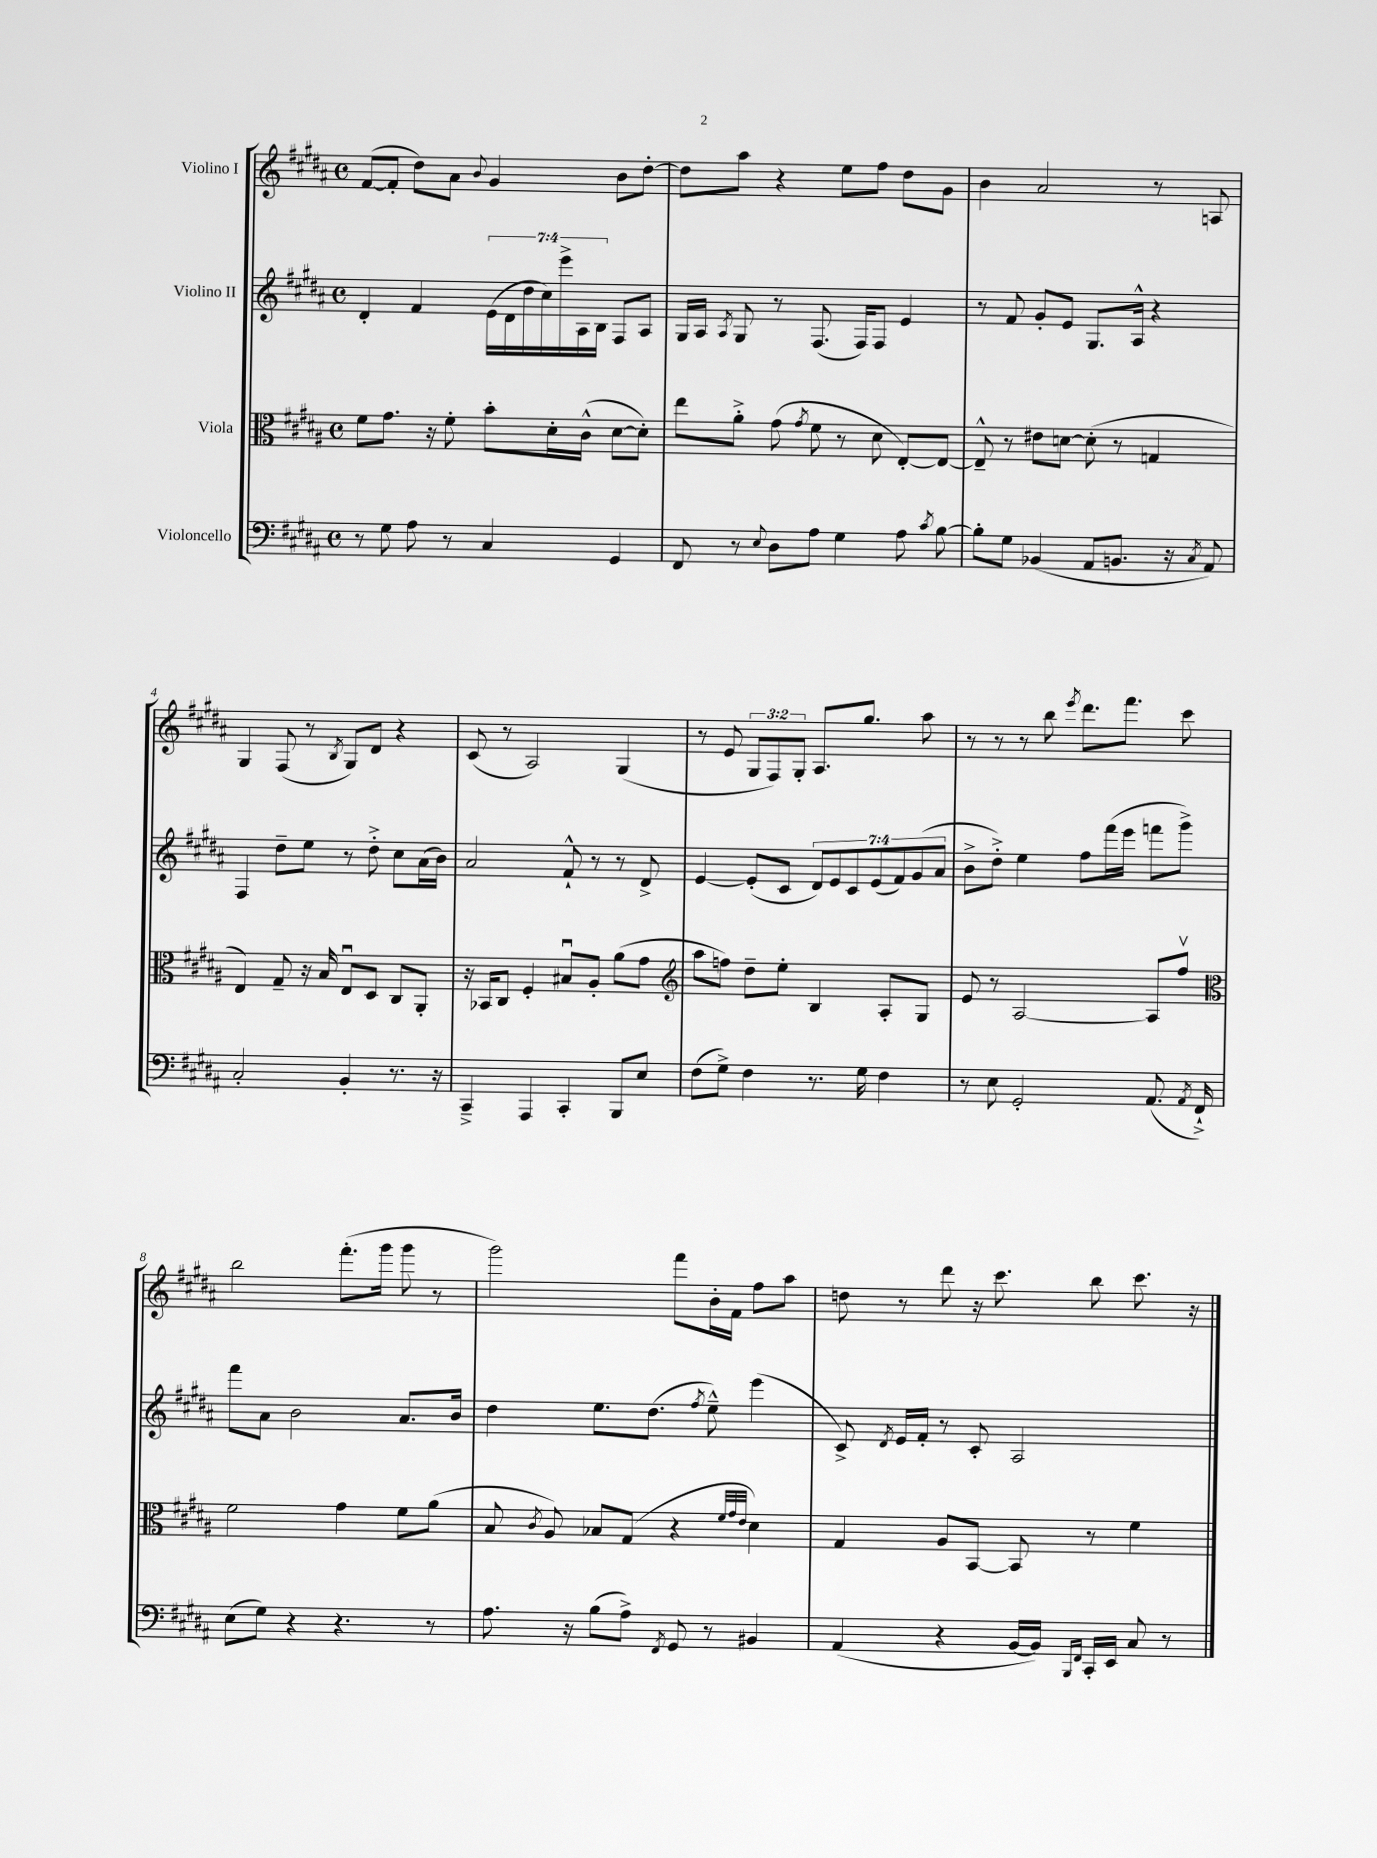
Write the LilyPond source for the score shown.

<<
\new StaffGroup <<
\new Staff = "s0" \with { instrumentName = "Violino I" } {
    \clef treble \key b \major \defaultTimeSignature \time 4/4 \override Staff.TupletNumber.text = #tuplet-number::calc-fraction-text
    \autoBeamOff fis'8[~( fis'8]-. dis''8[) ais'8] \appoggiatura { b'8 } gis'4 b'8[ dis''8]~-. |
    dis''8[ ais''8] r4 e''8[ fis''8] dis''8[ gis'8] |
    b'4 ais'2 r8 a8 |
    gis4 fis8( r8 \acciaccatura { b8 } gis8[) dis'8] r4 |
    cis'8( r8 ais2) gis4( |
    r8 e'8 \tuplet 3/2 { gis8[ fis8) gis8]-. } ais8.[ gis''8.] ais''8 |
    r8 r8 r8 b''8 \acciaccatura { e'''8 } dis'''8.[ fis'''8.] cis'''8 |
    b''2 fis'''8.[-.( gis'''16] gis'''8 r8 |
    gis'''2) fis'''8[ b'16-. fis'16] fis''8[ ais''8] |
    d''8 r8 dis'''8 r16 cis'''8. b''8 cis'''8. r16 \bar "|." |
}
\new Staff = "s1" \with { instrumentName = "Violino II" } {
    \clef treble \key b \major \defaultTimeSignature \time 4/4 \override Staff.TupletNumber.text = #tuplet-number::calc-fraction-text
    \autoBeamOff dis'4-. fis'4 \tuplet 7/4 { e'16[( dis'16 dis''16 cis''16) e'''16-> ais16 b16] } fis8[ ais8] |
    gis16[ ais16] \acciaccatura { ais8 } gis8 r8 fis8.( fis16[) fis8] e'4 |
    r8 fis'8 gis'8[-. e'8] gis8.[ ais16]-^ r4 |
    fis4 dis''8[-- e''8] r8 dis''8-.-> cis''8[ ais'16( b'16]) |
    ais'2 fis'8-!-^ r8 r8 dis'8-> |
    e'4~ e'8[-.( cis'8] \tuplet 7/4 { dis'8[) e'8 cis'8 e'8( fis'8) gis'8( ais'8] } |
    b'8[-> dis''8]-.->) e''4 fis''8[ fis'''16( e'''16] f'''8[ gis'''8]->) |
    fis'''8[ ais'8] b'2 ais'8.[ b'16] |
    dis''4 e''8.[ dis''8.]( \acciaccatura { fis''8 } e''8---^) e'''4( |
    cis'8->) \acciaccatura { dis'8 } e'16[ fis'16]-. r8 cis'8-. ais2 \bar "|." |
}
\new Staff = "s2" \with { instrumentName = "Viola" } {
    \clef alto \key b \major \defaultTimeSignature \time 4/4
    \autoBeamOff fis'8[ gis'8.] r16 fis'8-. b'8[-. dis'16-. cis'16]-^( dis'8[~ dis'8]-.) |
    e''8[ ais'8]-.-> gis'8( \acciaccatura { gis'8 } fis'8 r8 dis'8 e8[~-.) e8]~ |
    e8---^ r8 eis'8[ d'8]~ d'8-.( r8 g4 |
    e4) gis8-- r16 b16 e8[\downbow dis8] cis8[ ais,8]-. |
    r16 bes,16[ cis8] fis4-. bis8[\downbow ais8]-. ais'8[( gis'8] |
    \clef treble ais''8[ f''8]) dis''8[-- e''8]-. b4 ais8[-. gis8] |
    e'8 r8 ais2~ ais8[ fis''8]\upbow |
    \clef alto fis'2 gis'4 fis'8[ ais'8]( |
    b8 \acciaccatura { cis'8 } ais8) bes8[ gis8]( r4 \grace { fis'32[ gis'32 e'32] } dis'4) |
    gis4 ais8[ b,8]~ b,8 r8 fis'4 \bar "|." |
}
\new Staff = "s3" \with { instrumentName = "Violoncello" } {
    \clef bass \key b \major \defaultTimeSignature \time 4/4
    \autoBeamOff r8 gis8 ais8 r8 cis4 gis,4 |
    fis,8 r8 \appoggiatura { e8 } dis8[ ais8] gis4 ais8 \acciaccatura { cis'8 } b8~ |
    b8[-. gis8] bes,4( ais,8[ b,8.] r16 \acciaccatura { cis8 } ais,8) |
    cis2-. b,4-. r8. r16 |
    cis,4---> ais,,4 cis,4-. b,,8[ e8] |
    fis8[( gis8]->) fis4 r8. gis16 fis4 |
    r8 e8 gis,2-. ais,8.( \acciaccatura { ais,8 } fis,16-!->) |
    e8[( gis8]) r4 r4. r8 |
    ais8. r16 b8[( ais8]->) \acciaccatura { fis,8 } gis,8 r8 bis,4 |
    ais,4( r4 b,16[~ b,16]) \grace { b,,16[ fis,16] } cis,16[-. e,16] cis8 r8 \bar "|." |
}
>>
>>
